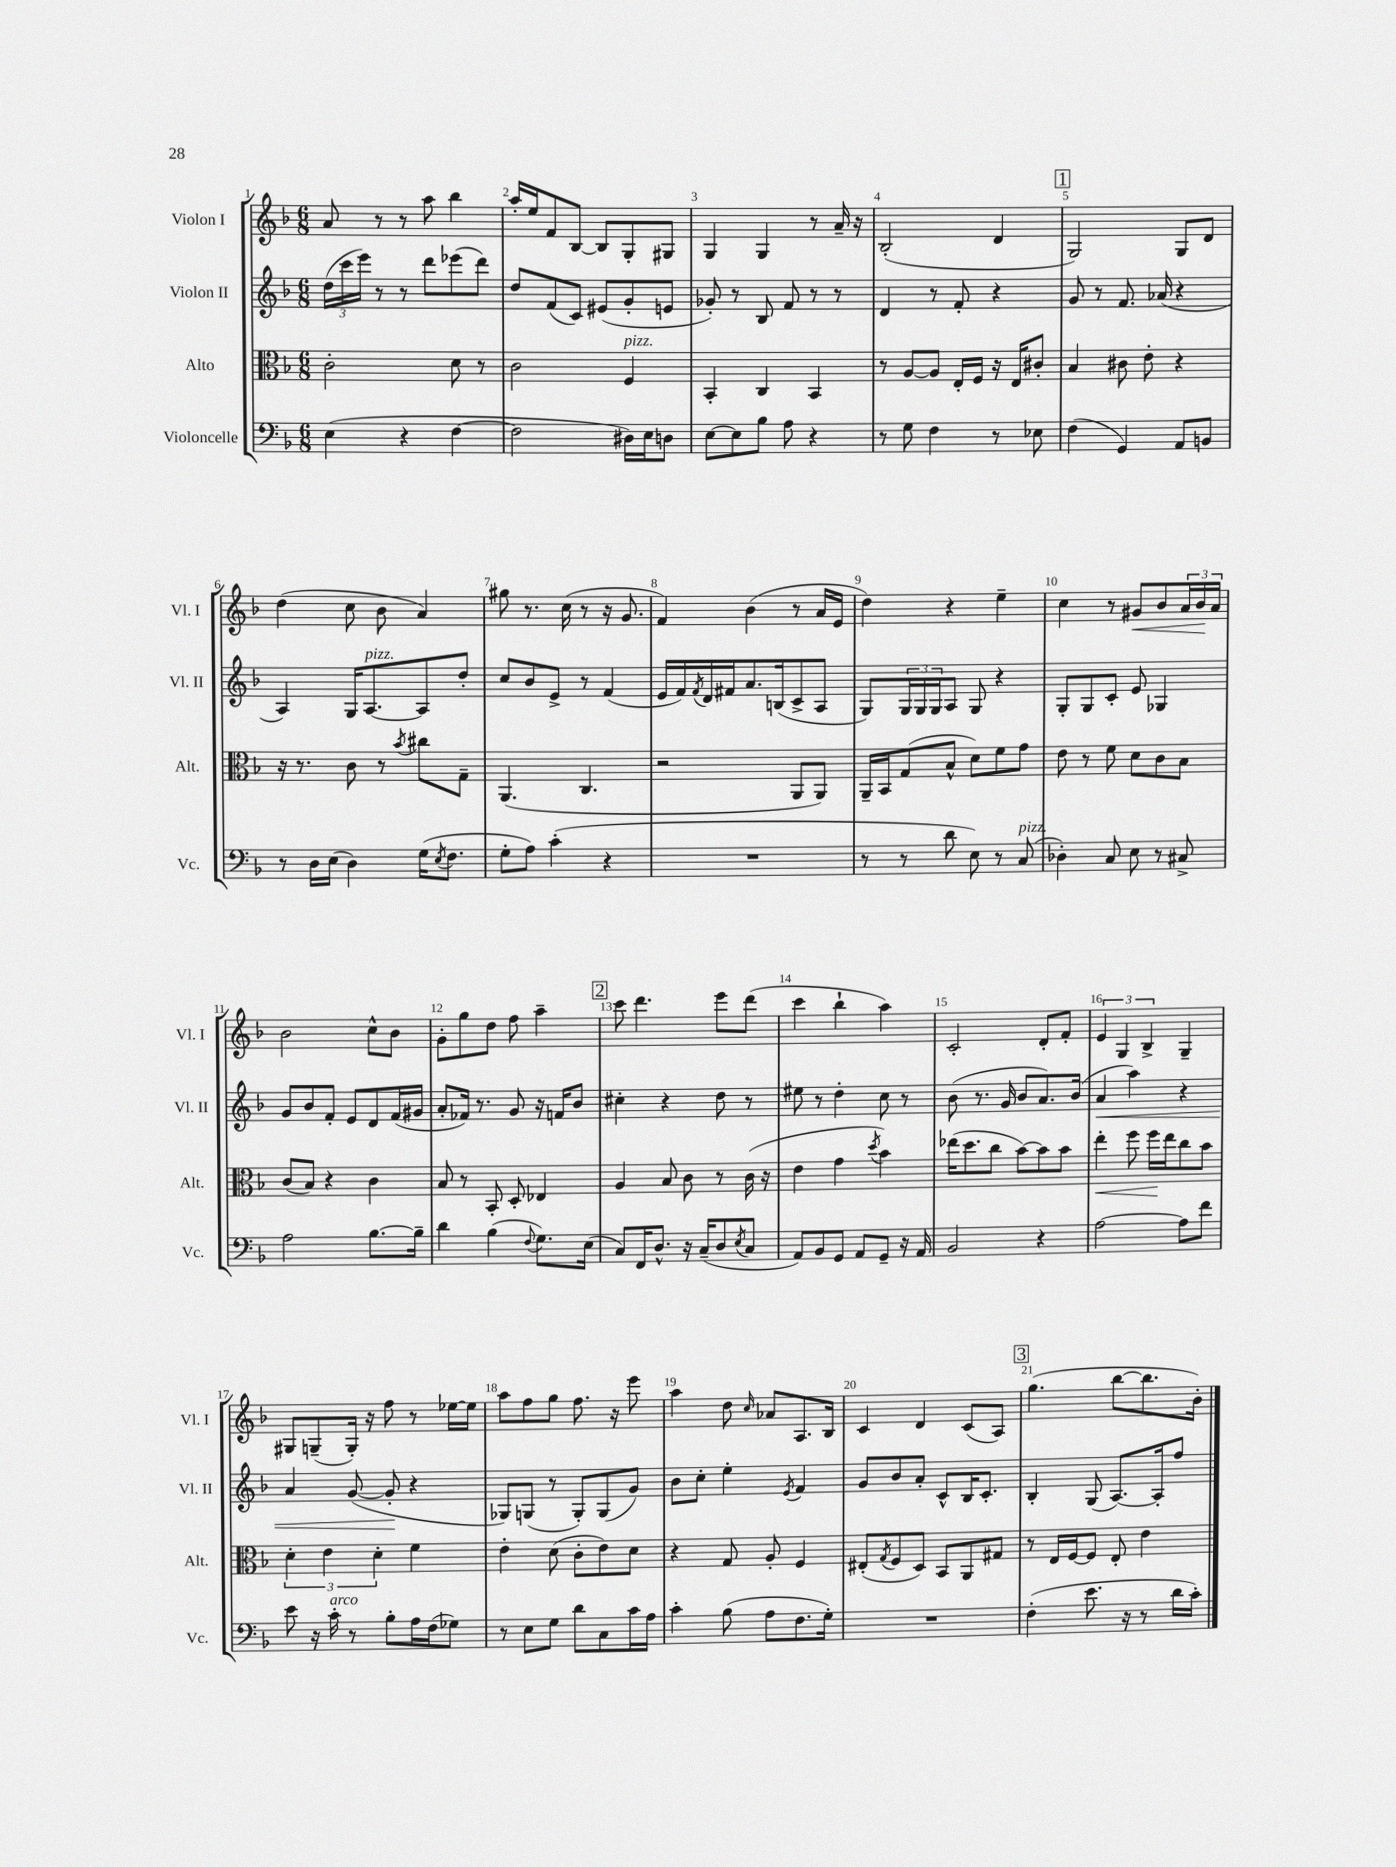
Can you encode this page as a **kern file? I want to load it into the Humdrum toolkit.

**kern	**kern	**kern	**kern
*staff4	*staff3	*staff2	*staff1
*clefF4	*clefC3	*clefG2	*clefG2
*k[b-]	*k[b-]	*k[b-]	*k[b-]
*M6/8	*M6/8	*M6/8	*M6/8
(4E	2c'	(24dd	8a
.	.	24ccc	.
.	.	24eee)	.
.	.	8r	8r
4r	.	8r	8r
.	.	8ddd	8aa
[4F	8d	(8eee-	4bb-
.	8r	8ddd)	.
=	=	=	=
2F]	2c	8dd	16aa'
.	.	.	16ee
.	.	(8f	8f
.	.	8c)	[8B-
.	.	(8e#	8B-]
16D#)	4F	8g'	8G'
16E	.	.	.
8D	.	8e	8G#
=	=	=	=
[8E	4BB-'	8g-')	4G
8E]	.	8r	.
8B-	4C	8B-	4G
8A	.	8f	.
4r	4BB-	8r	8r
.	.	8r	16a~
.	.	.	16r
=	=	=	=
8r	8r	4d	(2B-'
8G	[8A	.	.
4F	8A]	8r	.
.	16E'	8f'	.
.	16F	.	.
8r	16r	4r	4d
.	16E	.	.
8E-	8c#'	.	.
=	=	=	=
(4F	4B-	8g	2G)
.	.	8r	.
4GG)	8c#	8.f	.
.	8e'	.	.
.	.	(16a-	.
8AA	4r	4r	8G
8BB	.	.	8d
=	=	=	=
8r	16r	4A)	(4dd
.	8.r	.	.
16D	.	.	.
(16E	.	.	.
4D)	8c	16G	8cc
.	.	[8.A	.
.	8r	.	8b-
.	8qb-	.	.
(16G	8cc#	8A]	4a)
8qE	.	.	.
8.F	.	.	.
.	8G~	8dd'	.
=	=	=	=
8G'	(4.AA	8cc	8gg#
8A)	.	8b-	8.r
(4c'	.	8e^	.
.	.	.	(16cc
.	4.C	8r	8r
4r	.	(4f	16r
.	.	.	8.g
=	=	=	=
2.r	2r	16e	4f)
.	.	16f)	.
.	.	8qf	.
.	.	16d	.
.	.	16f#	.
.	.	8.a	(4b-
.	.	(16B	.
.	8AA	8c^	8r
.	8AA)	8A	16a
.	.	.	16e
=	=	=	=
8r	16AA~	8G)	4dd)
.	16BB-	.	.
8r	(8G	24G	.
.	.	24G	.
.	.	24G	.
8d	8B-^^	8A	4r
8E)	8d)	8G	.
8r	8f	4r	4ee~
(8C	8g	.	.
=	=	=	=
4D-')	8e	8G'	4cc
.	8r	8G	.
8C	8f	8c'	8r
8E	8d	8e	8g#
8r	8c	4G-	8b-
8C#^	8B-	.	24a
.	.	.	24b-
.	.	.	24a
=	=	=	=
2A	(8c	8g	2b-
.	8B-)	8b-	.
.	4r	8f'	.
.	.	8e	.
[8.B-	4c	8d	8cc^^
.	.	(16f	8b-
16B-~]	.	16g#	.
=	=	=	=
4d	8B-	8a'	8g'
.	8r	16f-)	8gg
.	.	8.r	.
(4B-	8BB-'	.	8dd
.	8D'	8g	8ff
8qqF	.	.	.
8.G)	4E-	16r	4aa~
.	.	16f	.
.	.	8b-	.
(16E	.	.	.
=	=	=	=
8C)	4A	4cc#'	8ccc
16FF	.	.	4.ddd
8.D^^	.	.	.
.	8B-	4r	.
16r	8c	.	.
(16C~	.	.	.
8D	8r	8dd	8eee
8qE	.	.	.
8C	(16c	8r	(8ddd
.	16r	.	.
=	=	=	=
8AA)	4e	8ee#	4ccc
8BB-	.	8r	.
8GG	4g	4dd'	4bb-`
8AA	.	.	.
.	8qdd	.	.
8GG~	4b-)	8cc	4aa)
16r	.	8r	.
16AA	.	.	.
=	=	=	=
2BB-	(16ee-	(8b-	2c'
.	8.dd	.	.
.	.	8.r	.
.	8cc	.	.
.	.	16g	.
.	[8b-)	8b-	.
4r	8b-]	8.a)	8d'
.	8b-	.	8f'
.	.	(16b-	.
=	=	=	=
[2A	4ee'	4a	6e
.	.	.	6G
.	8ff	4aa)	.
.	.	.	6B-^
.	16ff	.	.
.	16ee	.	.
8A]	8cc	4r	4G~
8f	8b-	.	.
=	=	=	=
8e	6d'	4a	8G#
16r	.	.	(8G~
.	6e	.	.
16c'	.	.	.
8r	.	([8g	16G')
.	.	.	16r
.	6d'	.	.
8B-'	.	8g']	8ff
16A	4f	4r	8r
(16F	.	.	.
8G-)	.	.	[16ee-
.	.	.	16ee-]
=	=	=	=
8r	4e'	8G-)	8aa
8E	.	(8G	8ff
8G	(8d	8r	8gg
8d	8c'	8G')	8.ff
8C	8e)	(8G	.
.	.	.	16r
16c	8d	8g)	8eee
16A	.	.	.
=	=	=	=
4c'	4r	8b-	4aa
.	.	8cc'	.
(8B-	8G	4ee'	8dd
.	.	.	16qqcc
8A	8A'	.	8a-
.	.	8qe	.
8.F	4F	4f	8.A
16G')	.	.	16B-
=	=	=	=
2.r	(8E#'	8g	4c
.	8qG	.	.
.	8F	8b-	.
.	8D)	8a'	4d
.	8BB-	8c^^	.
.	8AA	16B-	(8c
.	.	8.c'	.
.	8G#	.	8A)
=	=	=	=
(4F'	8r	4B-'	(4.gg
.	16E	.	.
.	[16F	.	.
8.e	8F]	(8G	.
.	8E'	[8.A)	[8bb-
16r	.	.	.
8r	4e	.	8.bb-]
.	.	16A']	.
16d	.	8ff	.
16c')	.	.	16b-')
==	==	==	==
*-	*-	*-	*-
